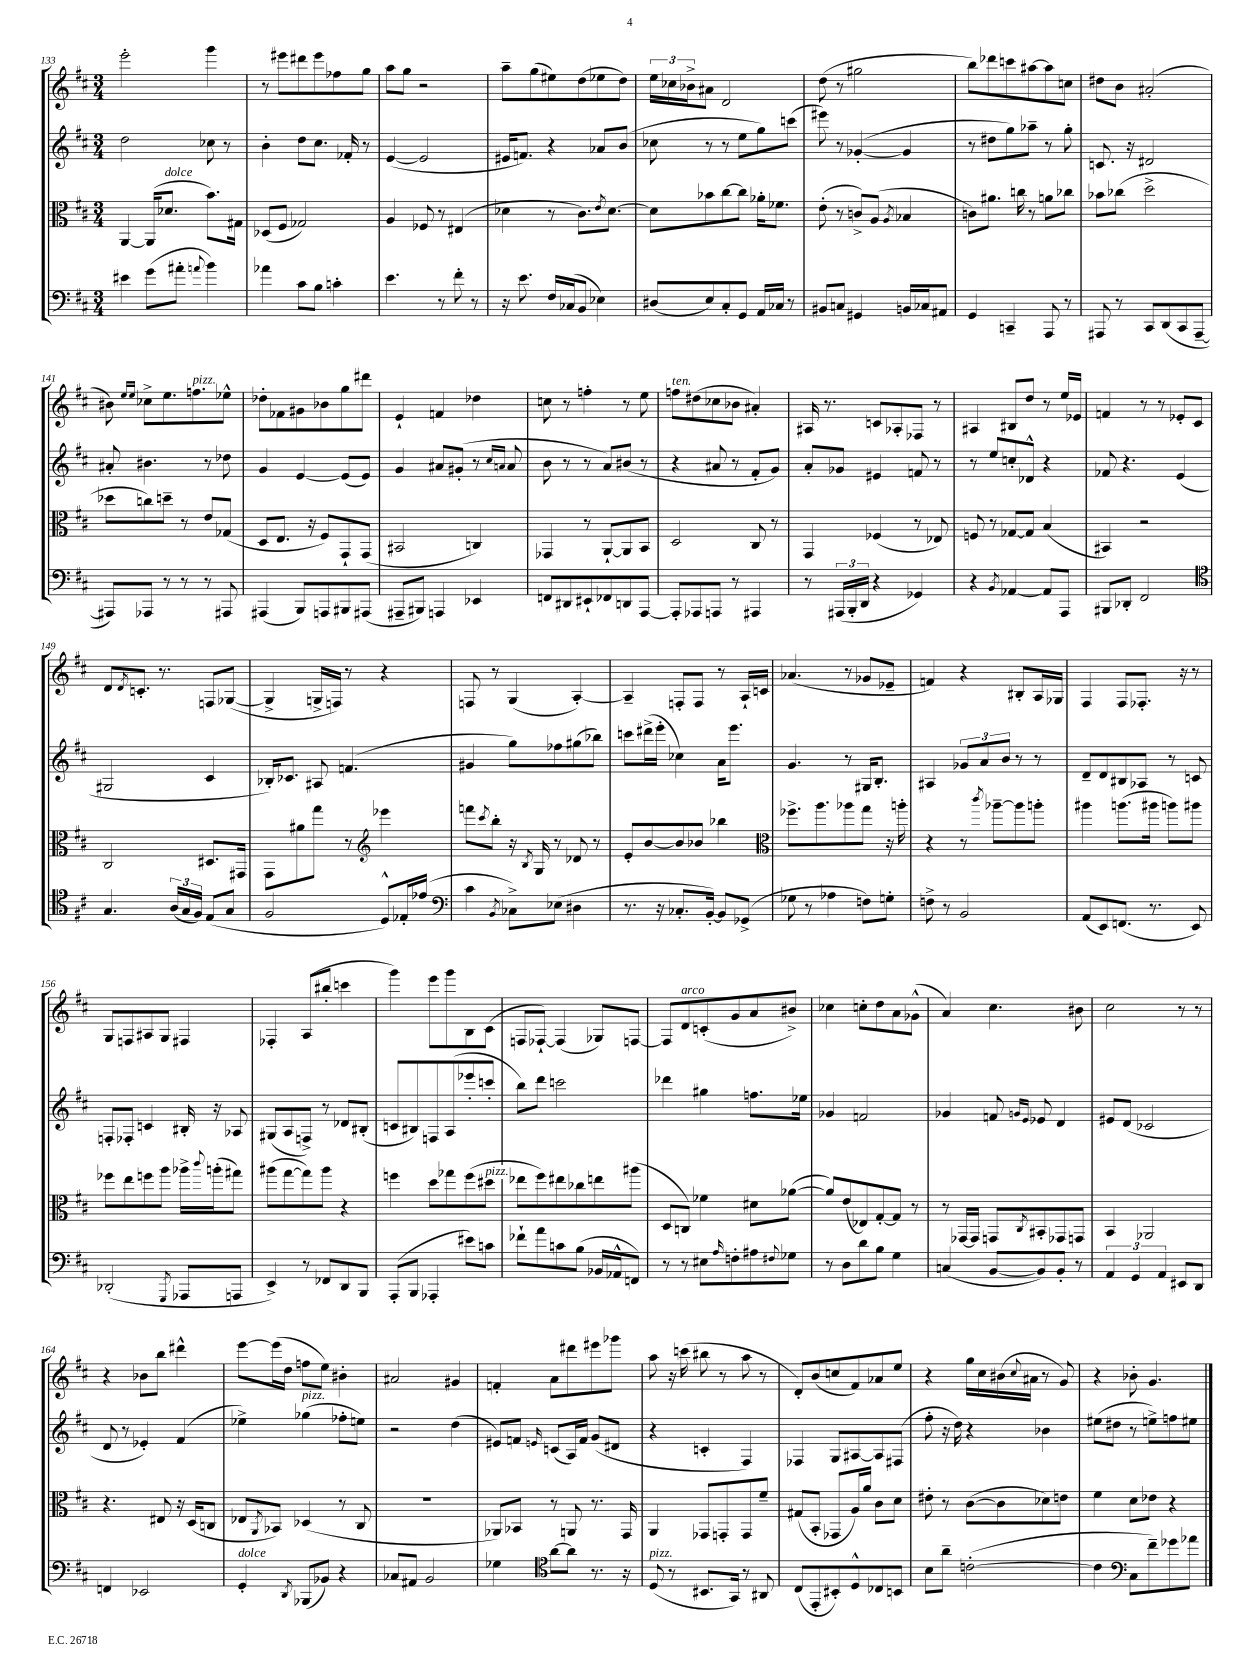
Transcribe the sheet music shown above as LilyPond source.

<<
\new StaffGroup <<
\new Staff = "s0" {
    \clef treble \key d \major \numericTimeSignature \time 3/4
    e'''2-. g'''4 |
    r8 eis'''8 dis'''8 eis'''8 fes''8 g''8 |
    a''8 g''8 r2 |
    a''8-- g''8( eis''8) d''8( ees''8 d''8) |
    \tuplet 3/2 { e''16 ces''16 bes'16-> } ais'8 d'2 |
    d''8( r8 gis''2 |
    b''8) des'''8 c'''8 ais''8~ ais''8 c''8 |
    dis''8 b'8 ais'2-.( |
    bis'8) \grace { e''16 e''16 } ces''8-> e''8. f''8.^\markup { \italic "pizz." } ees''8-^ |
    des''8-. fes'8 gis'8 bes'8 g''8 dis'''8 |
    e'4-! f'4 des''4 |
    c''8 r8 f''4-. r8 e''8 |
    f''8^\markup { \italic "ten." } dis''8( ces''8 bes'8 ais'4-.) |
    ais16 r8. c'8 aes8-. fes8 r8 |
    ais4 bis8 d''8 r8 e''16 ees'16 |
    f'4 r8 r8 ees'8-. cis'8 |
    d'8 \acciaccatura { d'8 } c'8.-. r8. f8 ges8~( |
    ges4-> g16-> f16) r8 r4 |
    f8 r8 g4( a4~-.) |
    a4-- f8-. f8 r8 a16-! c'16 |
    aes'4.( r8 ges'8 ees'8-- |
    f'4) r4 bis8-. a16 ges16 |
    fis4 fis8 fes8.-. r16 r8 |
    g8 f8 ais8 g8 fis4 |
    fes4-. a8( bis''8-. c'''4 |
    g'''4) e'''8 g'''8 b8 cis'8( |
    f8 fes8~-!) fes4( ges8) f8~ |
    f8 d'8^\markup { \italic "arco" } c'8-.( g'8 a'8 bis'8->) |
    ces''4 c''8-. d''8 a'8 ges'8-^( |
    a'4) cis''4. bis'8 |
    cis''2 r8 r8 |
    r4 bes'8 b''8 dis'''4-^ |
    e'''8~ e'''16( d''16 f''8 e''8) bis'4-. |
    ais'2 gis'4 |
    f'4-. a'8 dis'''8 eis'''8 ges'''8 |
    a''8 r16 c'''16( bis''8 r8 a''8 r8 |
    d'8-.) b'8( c''8 fis'8) aes'8 e''8 |
    r4 g''16 cis''16 bis'16( \appoggiatura { cis''8 } ais'16 r8 g'8) |
    r4 bes'8-. g'4. \bar "|." |
}
\new Staff = "s1" {
    \clef treble \key d \major \numericTimeSignature \time 3/4
    d''2 ces''8 r8 |
    b'4-. d''8 cis''8. fes'16-. r8 |
    e'4~( e'2 |
    eis'16 f'8.) r4 aes'8 b'8( |
    ces''8 r8 r8 e''8 g''8) c'''8( |
    eis'''8) r8 ges'4~-.( ges'4 |
    r8 dis''8 g''8) aes''8-- r8 g''8-. |
    c'8. r16 dis'2 |
    ais'8-. bis'4. r8 des''8 |
    g'4 e'4~ e'8( e'8) |
    g'4 ais'8 gis'8-.( r8 \grace { cis''16 a'16 } a'8 |
    b'8 r8 r8 a'8) bis'8( r8 |
    r4 ais'8 r8 fis'8-. g'8) |
    a'8-. ges'8 eis'4 f'8 r8 |
    r8 e''8 c''8-. des'8-^ r4 |
    fes'8 r4. e'4( |
    gis2 cis'4 |
    bes16-.) ces'8. ais8 f'4.( |
    gis'4 g''8) fes''8 gis''8( bes''8) |
    c'''8 dis'''16->( e'''16-. ces''4) a'16 e'''8. |
    g'4. r8 gis16 b8.-. |
    ais4 \tuplet 3/2 { ges'8 a'8 b'8 } r8 r8 |
    d'8-- d'8 bis8 aes8 r8 c'8 |
    f8-. fes8-. c'4 bis16-. r16 aes8 |
    gis8( a8 f8->) r8 des'8 bis8-.( |
    c'8 bis8) f8 a8( ees'''8-. c'''8-. |
    b''8) d'''8 c'''2 |
    des'''4 gis''4 f''8. ees''16 |
    ges'4 f'2 |
    ges'4 f'8 \grace { g'16 e'16 } ees'8 d'4 |
    eis'8 d'8( ces'2 |
    d'8 r8 ees'4-.) fis'4( |
    ees''4->) ges''4^\markup { \italic "pizz." }( fes''8-. e''8) |
    r2 d''4( |
    eis'8) f'8 \grace { e'16 } c'8( a16) f'16 g'8( dis'8 |
    r4 c'4-. fis4) |
    fes4 g8 ais8~ ais8 fis8( |
    fis''8-. r16 d''16) r4 bes'4 |
    eis''8( dis''8 r8 e''8->) f''8 eis''8 \bar "|." |
}
\new Staff = "s2" {
    \clef alto \key d \major \numericTimeSignature \time 3/4
    a,4~ a,16( des'8.^\markup { \italic "dolce" } b'8.) gis16 |
    des8( fis8 ges2) |
    a4 fes8 r8 eis4( |
    des'4 r8 cis'8.) \acciaccatura { e'8 } des'8.~ |
    des'8 bes'8 cis''8~ cis''8 aes'16-. fes'8. |
    e'8-.( r8 c'8->) a8( \acciaccatura { a8 } bes4 |
    c'8) ais'8. c''16 r8 a'8 ces''8 |
    bes'8 ces''8( d''2-> |
    des''8 c''8) d''8-- r8 e'8 ges8( |
    d8 e8. r16 fis8) g,8-! g,8( |
    bis,2 c4) |
    ges,4 r8 a,8~-! a,8 b,8 |
    d2 cis8 r8 |
    g,4 fes4( r8 ees8) |
    f8 r8 ges8~ ges8 b4( |
    bis,4) r2 |
    cis2 dis8. gis,16 |
    g,8 ais'8 g''8 r8 \clef treble ees'''4 |
    f'''8 \acciaccatura { cis'''8 } b''8-. r16 \acciaccatura { b8 } g16 r8 des'8 r8 |
    e'8-. b'8~ b'8 bes'8 bes''4 |
    \clef alto fes''8.-> a''8. aes''8 g''8 r16 a''16-. |
    r4 r8 \acciaccatura { cis'''8 } aes''8~-- aes''8 a''8-. |
    ais''4 a''8.( ais''16 a''8) ais''8 |
    fes''8 e''8 f''8 a''8 aes''16-> \appoggiatura { cis'''8 } a''16-.( gis''8) |
    ais''8( g''8~ g''8) ais''8 r4 |
    f''4 d''8 ges''8 f''8( dis''8^\markup { \italic "pizz." } |
    ees''8 fis''8) eis''8 ces''8 e''8 ais''8( |
    d8 c8) fes'4 dis'8 aes'8~( |
    aes'8) e'8( ees8) g8~-. g8 r8 |
    r8 ges,16~ ges,16 g,8 \acciaccatura { cis8 } bis,8-. ges,8 g,8 |
    b,4 aes,2 |
    r4. eis8 r16 d16( c8 |
    ees8 \acciaccatura { a,8 } bes,8) des4( r8 cis8 |
    R2. |
    aes,8) bes,8 r8 a,8 r8. g,16 |
    a,4 ges,8 g,8-. g,8 fis'8-- |
    gis8( b,8-. ges,8 a16) a'16 cis'8 d'8 |
    eis'8-. r8 cis'8~( cis'8 des'8) e'8 |
    fis'4 d'8 ees'8 r4 \bar "|." |
}
\new Staff = "s3" {
    \clef bass \key d \major \numericTimeSignature \time 3/4
    eis'4 g'8( ais'8-. \appoggiatura { a'8 } b'4) |
    aes'4 cis'8 b8 c'4-. |
    e'4. r8 fis'8-. r8 |
    r16 e'8. fis16 ces16( b,8 ees4) |
    dis8( e8) cis8-. g,8 a,16 ces16 r8 |
    bis,8 c8 gis,4 b,16 ces16 ais,8 |
    g,4 c,4-- a,,8 r8 |
    ais,,8 r8 cis,8 d,8( cis,8 ais,,8~-- |
    ais,,8) aes,,8 r8 r8 r8 ais,,8 |
    ais,,4( b,,8) a,,8 bis,,8 ais,,8( |
    ais,,8-- bis,,8) a,,4 ees,4 |
    f,8 dis,8 eis,8-! fes,8 d,8 a,,8~ |
    a,,8-. aes,,8 a,,8 r8 ais,,4 |
    r8 \tuplet 3/2 { ais,,16( b,,16-. d,16 } r4 ges,4) |
    r4 \acciaccatura { b,8 } aes,4~ aes,8 a,,8 |
    bis,,8 des,8-. fis,2 |
    \clef tenor g4. \tuplet 3/2 { a16( g16 fis16) } e8( g8 |
    fis2 d8-^) ees16-. ees'16( |
    \clef bass cis'4 \acciaccatura { b,8 } ces8->) ees8( dis4 |
    r8. r16 ces8.-. b,16~-.) b,8 ges,8->( |
    ges8 r8 aes4 f8) g8-. |
    f8-> r8 b,2 |
    a,8( e,8) f,8.( r8. e,8) |
    des,2-.( \acciaccatura { g,,8 } aes,,8 a,,8 |
    e,4->) r8 fes,8 d,8 b,,8 |
    a,,8-.( b,,8 aes,,4-. eis'8) c'8 |
    fes'8-! a'8 c'8 b8( bes,16 aes,16-^ f,8) |
    r8 r8 eis8 \grace { a16 } f8-. ais8 \appoggiatura { fis8 } ges8 |
    r8 d8 d'8 b8 g4 |
    c4( b,8~ b,8) b,8-. r8 |
    \tuplet 3/2 { a,4 g,4 a,4 } eis,8 d,8 |
    f,4 ees,2 |
    g,4-.^\markup { \italic "dolce" } \acciaccatura { d,8 } bes,,8( bes,8) r4 |
    ces8 ais,8 b,2 |
    ges4 \clef tenor a'8~ a'8 r8. r16 |
    d8^\markup { \italic "pizz." }( r8 bis,8. g,16) r8 ais,8 |
    cis8( e,8-. bis,8-.) d8-^ ces8 b,8 |
    b8 a'8-- c'2~-.( |
    c'4 \clef bass cis8 fis'8--) ges'8 aes'8 \bar "|." |
}
>>
>>
\layout { \context { \Score currentBarNumber = #133 } }
